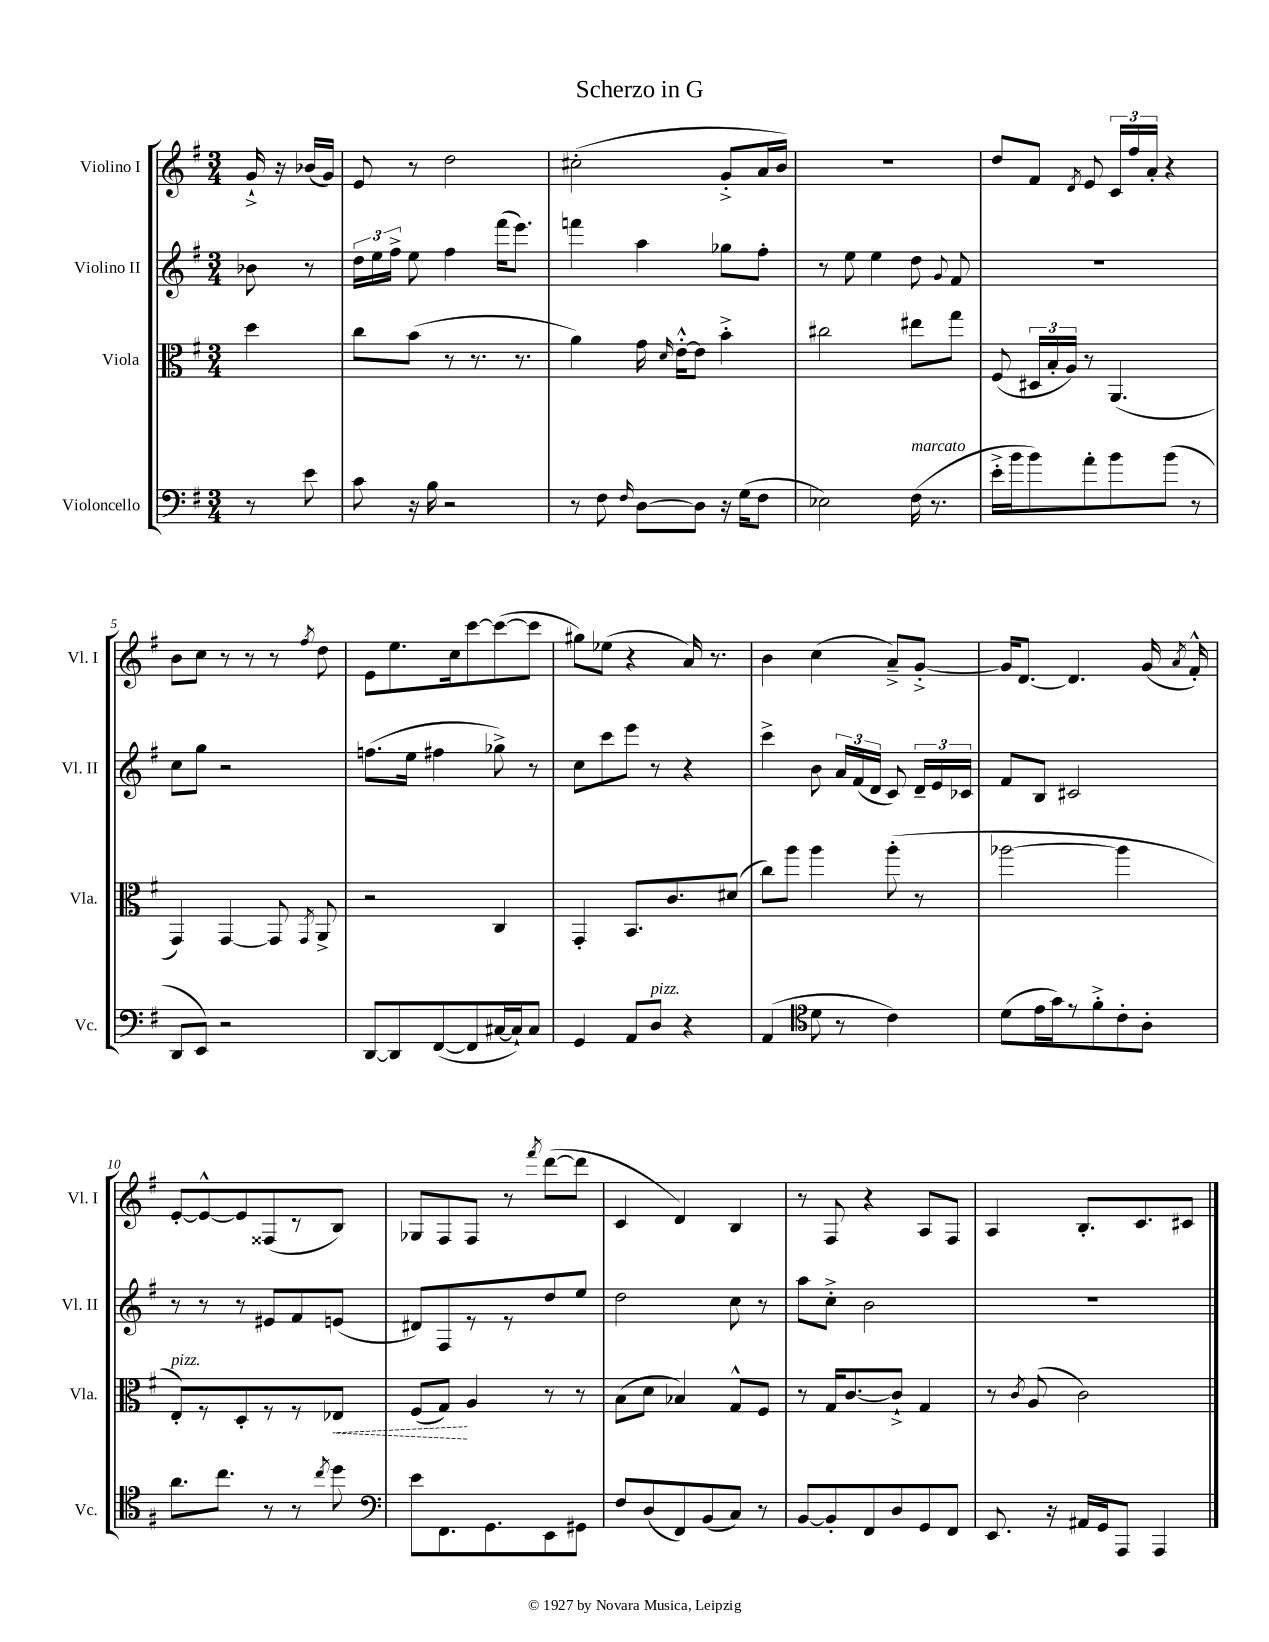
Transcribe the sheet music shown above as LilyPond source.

\header { title = "Scherzo in G" }
<<
\new StaffGroup <<
\new Staff = "s0" \with { instrumentName = "Violino I" shortInstrumentName = "Vl. I" } {
    \clef treble \key g \major \numericTimeSignature \time 3/4 \partial 4
    \autoBeamOff g'16-!-> r16 bes'16[( g'16]) |
    e'8 r8 d''2 |
    cis''2-.( g'8[-.-> a'16 b'16]) |
    R2. |
    d''8[ fis'8] \acciaccatura { d'8 } e'8 \tuplet 3/2 { c'16[ fis''16 a'16]-. } r4 |
    b'8[ c''8] r8 r8 r8 \acciaccatura { fis''8 } d''8 |
    e'8[ e''8. c''16 c'''8~ c'''8~( c'''8] |
    gis''8[) ees''8]( r4 a'16) r8. |
    b'4 c''4( a'8[--->) g'8]~-.-> |
    g'16[ d'8.]~ d'4. g'16( \acciaccatura { a'8 } fis'16-.-^) |
    e'8[~-. e'8~-^ e'8 fisis8( r8 b8]) |
    ges8[ fis8 fis8] r8 \acciaccatura { fis'''8 } d'''8[~( d'''8] |
    c'4 d'4) b4 |
    r8 fis8 r4 a8[ fis8] |
    a4 b8.[-. c'8. cis'8] \bar "|." |
}
\new Staff = "s1" \with { instrumentName = "Violino II" shortInstrumentName = "Vl. II" } {
    \clef treble \key g \major \numericTimeSignature \time 3/4 \partial 4
    \autoBeamOff bes'8 r8 |
    \tuplet 3/2 { d''16[ e''16 fis''16]-> } e''8 fis''4 fis'''16[( e'''8.]) |
    f'''4 a''4 ges''8[ fis''8]-. |
    r8 e''8 e''4 d''8 \appoggiatura { g'8 } fis'8 |
    R2. |
    c''8[ g''8] r2 |
    f''8.[( e''16] fis''4 ges''8->) r8 |
    c''8[ c'''8 e'''8] r8 r4 |
    c'''4-> b'8 \tuplet 3/2 { a'16[ fis'16( d'16] } c'8) \tuplet 3/2 { d'16[-- e'16 ces'16] } |
    fis'8[ b8] cis'2 |
    r8 r8 r8 eis'8[ fis'8 e'8]( |
    dis'8[) fis8 r8 r8 d''8 e''8] |
    d''2 c''8 r8 |
    a''8[ c''8]-.-> b'2 |
    R2. \bar "|." |
}
\new Staff = "s2" \with { instrumentName = "Viola" shortInstrumentName = "Vla." } {
    \clef alto \key g \major \numericTimeSignature \time 3/4 \partial 4
    \autoBeamOff d''4 |
    c''8[ b'8]( r8 r8. r8. |
    a'4) g'16 \grace { d'16 } e'16[~-.-^ e'8] b'4-.-> |
    cis''2 eis''8[ g''8] |
    fis8( \tuplet 3/2 { dis16[ b16-. a16]) } r8 a,4.( |
    g,4) g,4~ g,8 \acciaccatura { g,8 } a,8-> |
    r2 c4 |
    g,4-. b,8.[ c'8. dis'8]( |
    c''8[) a''8] a''4 a''8-.( r8 |
    aes''2~ aes''4 |
    e8[-.^\markup { \italic "pizz." }) r8 d8-. r8 r8 \once \override Hairpin.style = #'dashed-line ees8]\< |
    fis8[( g8]\!) a4 r8 r8 |
    b8[( d'8] bes4) g8[-^ fis8] |
    r8 g16[ c'8.~ c'8]-!-> g4 |
    r8 \acciaccatura { c'8 } a8( c'2) \bar "|." |
}
\new Staff = "s3" \with { instrumentName = "Violoncello" shortInstrumentName = "Vc." } {
    \clef bass \key g \major \numericTimeSignature \time 3/4 \partial 4
    \autoBeamOff r8 e'8 |
    c'8 r16 b16 r2 |
    r8 fis8 \grace { fis16 } d8[~ d8] r16 g16[( fis8] |
    ees2) fis16^\markup { \italic "marcato" }( r8. |
    e'16[-.-> b'16 b'8) a'8-. b'8 b'8]( r8 |
    d,8[ e,8]) r2 |
    d,8[~ d,8 fis,8~( fis,8 cis16~ cis16-!) cis8] |
    g,4 a,8[ d8]^\markup { \italic "pizz." } r4 |
    a,4( \clef tenor d'8 r8 c'4) |
    d'8[( e'16 g'16) r8 fis'8-.-> c'8-. a8]-. |
    a'8.[ c''8.] r8 r8 \acciaccatura { c''8 } d''8 |
    \clef bass e'8[ fis,8. g,8. e,8 gis,8] |
    fis8[ d8( fis,8) b,8( c8]) r8 |
    b,8[~ b,8-. fis,8 d8 g,8 fis,8] |
    e,8. r16 ais,16[ g,16 a,,8] a,,4 \bar "|." |
}
>>
>>
